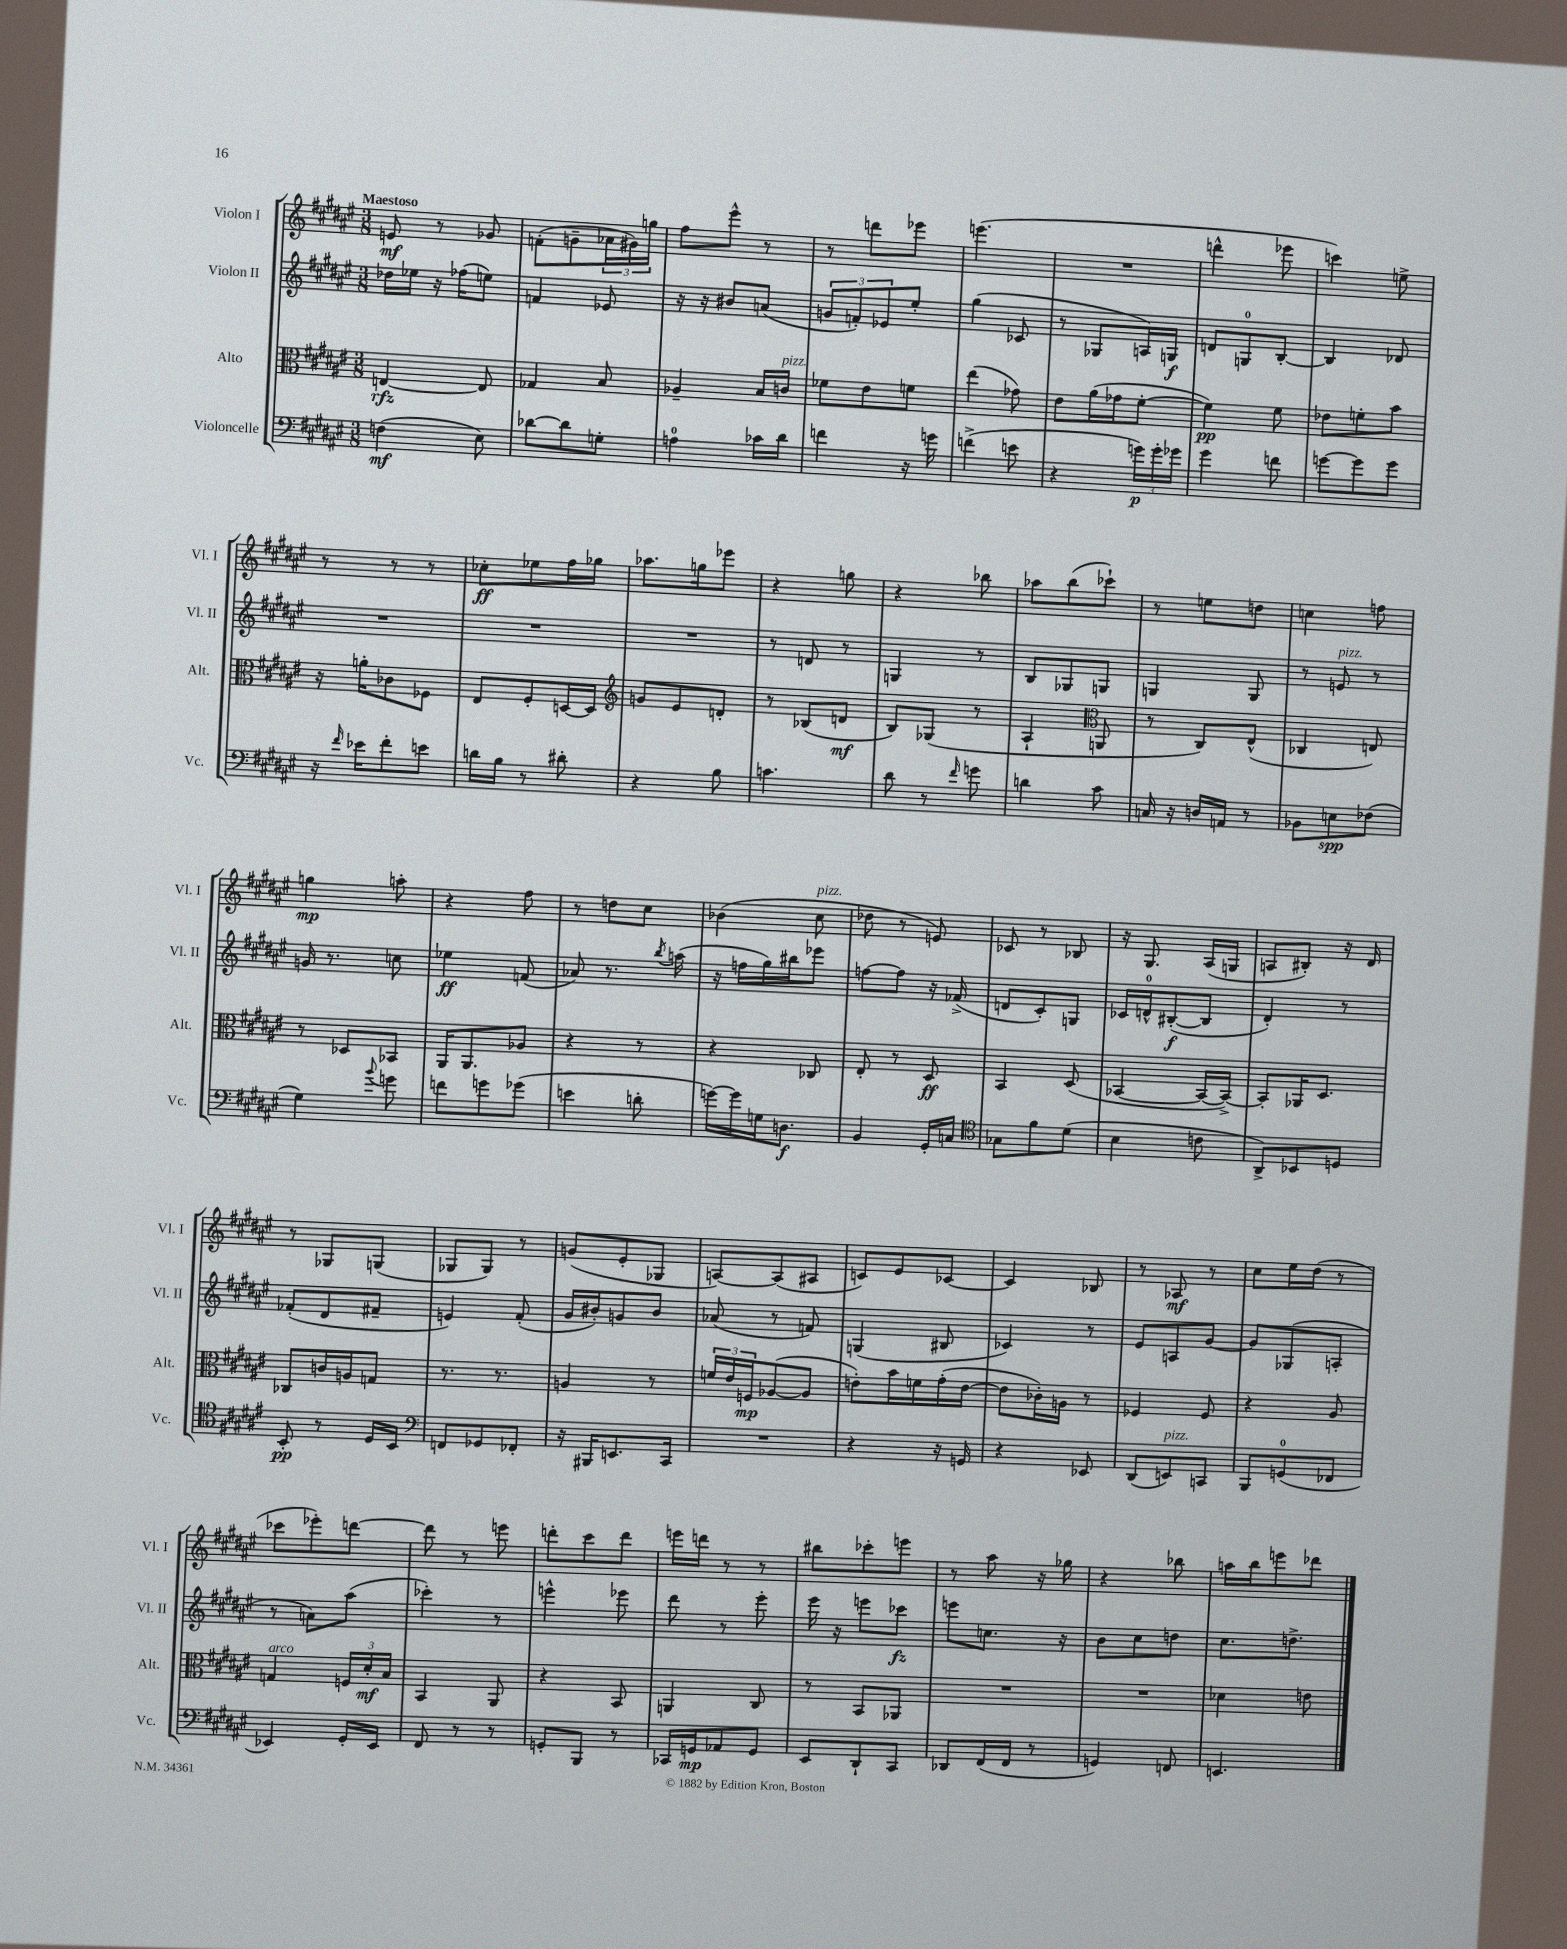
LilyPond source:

<<
\new StaffGroup <<
\new Staff = "s0" \with { instrumentName = "Violon I" shortInstrumentName = "Vl. I" } {
    \clef treble \key fis \major \numericTimeSignature \time 3/8 \tempo "Maestoso"
    e'8\mf r8 ges'8 |
    f'8-.( g'8-- \tuplet 3/2 { aes'16 gis'16) g''16 } |
    fis''8 eis'''8-^ r8 |
    r8 d'''8 ees'''8 |
    e'''4.( |
    R4. |
    d'''4-^ ees'''8 |
    c'''4) e''8-> |
    r8 r8 r8 |
    ces''8-.\ff ees''8 fis''16 ges''16 |
    aes''8. g''16 ees'''8 |
    r4 g''8 |
    r4 bes''8 |
    aes''8 b''8( ces'''8-!) |
    r8 e''8 d''8 |
    c''4 f''8 |
    g''4\mp a''8-. |
    r4 fis''8 |
    r8 d''8 cis''8 |
    bes'4( cis''8^\markup { \italic "pizz." } |
    des''8 r8 e'8) |
    ces'8 r8 bes8 |
    r16 gis8. ais16( g16 |
    a8 bis8-.) r16 dis'16 |
    r8 ges8 g8( |
    ges8 ges8) r8 |
    g'8( eis'8-. ges8 |
    a8~) a8( ais8 |
    c'8) eis'8 ces'8~ |
    ces'4 bes8 |
    r8 aes8\mf r8 |
    cis''8 eis''16 dis''16( r8 |
    ces'''8 ees'''8-.) d'''8~ |
    d'''8 r8 e'''8 |
    d'''8-. cis'''8 d'''8 |
    e'''16 d'''16 r8 r8 |
    bis''8 ces'''8-. e'''8 |
    r8 ais''8 r16 ges''16 |
    r4 bes''8 |
    a''16 b''16 e'''8 des'''8 \bar "|." |
}
\new Staff = "s1" \with { instrumentName = "Violon II" shortInstrumentName = "Vl. II" } {
    \clef treble \key fis \major \numericTimeSignature \time 3/8
    des''16 ees''16 r16 fes''16( e''8) |
    f'4 ees'8 |
    r16 r16 bis'8 a'8( |
    \tuplet 3/2 { g'8 f'8-.) ees'8 } eis''8-. |
    gis''4( ces'8 |
    r8 ges8 a16) g16\f |
    d'8 g8-0 b8~-. |
    b4 des'8 |
    R4. |
    R4. |
    R4. |
    r8 d'8 r8 |
    g4 r8 |
    b8 ges8 g8 |
    g4 g8 |
    r8 e'8^\markup { \italic "pizz." } r8 |
    g'16 r8. c''8 |
    ees''4\ff f'8( |
    aes'8) r8. \acciaccatura { b''8 } a''16( |
    r16 f''16 gis''16) bis''16 ees'''8 |
    f''8~ f''8 r16 fes'16->( |
    d'8 cis'8-.) g8 |
    ces'16 d'16-0-^ bis8~-.\f( bis8 |
    dis'4-.) r8 |
    fes'8-.( dis'8 fis'8-- |
    e'4) fis'8-.( |
    gis'16 bis'16-.) g'8 bis'8 |
    aes'8( r8 f'8) |
    g4( bis8 |
    ces'4) r8 |
    eis'8 a8 gis'8~ |
    gis'8 ges8( a8-. |
    r8 a'8) ais''8( |
    ces'''4-.) r8 |
    e'''4-^ ees'''8 |
    dis'''8 r8 eis'''8-. |
    eis'''16 r16 e'''8 ces'''8\fz |
    e'''8 c''8. r16 |
    b'8 cis''8 d''8 |
    cis''8. d''8.-> \bar "|." |
}
\new Staff = "s2" \with { instrumentName = "Alto" shortInstrumentName = "Alt." } {
    \clef alto \key fis \major \numericTimeSignature \time 3/8
    e4~\rfz e8 |
    ges4 b8 |
    aes4-- b16 c'16^\markup { \italic "pizz." } |
    fes'8 eis'8 f'8 |
    eis''4( ges'8) |
    eis'8 ais'16( ges'16 fis'8~-. |
    fis'4\pp) fis'8 |
    ees'8 f'8-. b'8 |
    r16 a'16-. ces'8 fes8 |
    eis8 fis8-. d16~ d16 |
    \clef treble g'8 eis'8 d'8-. |
    r8 bes8( d'8\mf |
    b8) ges8( r8 |
    ais4-! \clef alto a,8 |
    r8 cis8) eis8-^( |
    ces4 e8) |
    r8 des8 bes,8 |
    ais,16 ais,8. aes8 |
    r4 r8 |
    r4 ces8 |
    eis8-. r8 dis8\ff |
    b,4 dis8( |
    bes,4~ bes,16~ bes,16~->) |
    bes,8-. aes,16 dis8. |
    ces8 c'16 a16 g8 |
    r8. r8. |
    a4 r8 |
    \tuplet 3/2 { f'16 eis'16 f16\mp } aes8~( aes8 |
    e'8-.) b'16 f'16 gis'16-.( e'16~ |
    e'8 ces'16-.) a16 r8 |
    fes4 fes8 |
    r4 ais8 |
    g4^\markup { \italic "arco" } \tuplet 3/2 { f16 dis'16-.\mf b16 } |
    b,4 ais,8 |
    r4 b,8 |
    a,4 cis8 |
    r8 b,8 aes,8 |
    R4. |
    R4. |
    des'4 e'8 \bar "|." |
}
\new Staff = "s3" \with { instrumentName = "Violoncelle" shortInstrumentName = "Vc." } {
    \clef bass \key fis \major \numericTimeSignature \time 3/8
    f4\mf( eis8) |
    des'8~ des'8 g8-. |
    a4-0 ces'16 dis'16 |
    f'4 r16 g'16 |
    f'4->( e'8 |
    r4 \tuplet 3/2 { g'16\p) g'16-. ges'16 } |
    gis'4 f'8 |
    g'8~ g'8 g'8 |
    r16 \grace { fis'16 } ees'16 fis'8-. e'8 |
    d'16 b16 r8 dis'8-. |
    r4 b8 |
    c'4. |
    dis'8 r8 \grace { fis'16 } g'8 |
    d'4 cis'8 |
    c16 r16 d16 a,16 r8 |
    bes,8 e8\spp fes8( |
    gis4) \appoggiatura { b'8 } g'8 |
    f'8 g'8 ges'8( |
    e'4 d'8-. |
    g'16~) g'16 g16 d8.\f |
    b,4 gis,16-. c16 |
    \clef tenor ges8 fis'8 dis'8( |
    b4 c'8 |
    ais,8->) bes,8 d8 |
    b,8-.\pp r8 dis16 b,16 |
    \clef bass f,8 ges,8 fes,8-. |
    r16 bis,,16 e,8. cis,16 |
    R4. |
    r4 r16 g,16 |
    r4 ees,8 |
    dis,8( e,8^\markup { \italic "pizz." }) c,8 |
    b,,8 g,8-0( fes,8 |
    ees,4) gis,16-. ees,16 |
    fis,8 r8 r8 |
    g,8-. b,,8 r8 |
    ces,16 g,16\mp aes,8 g,8 |
    eis,8 dis,8-! cis,8 |
    des,8 fis,16( fis,16 r8 |
    g,4) f,8 |
    e,4. \bar "|." |
}
>>
>>
\layout { \context { \Score \remove "Bar_number_engraver" } }
